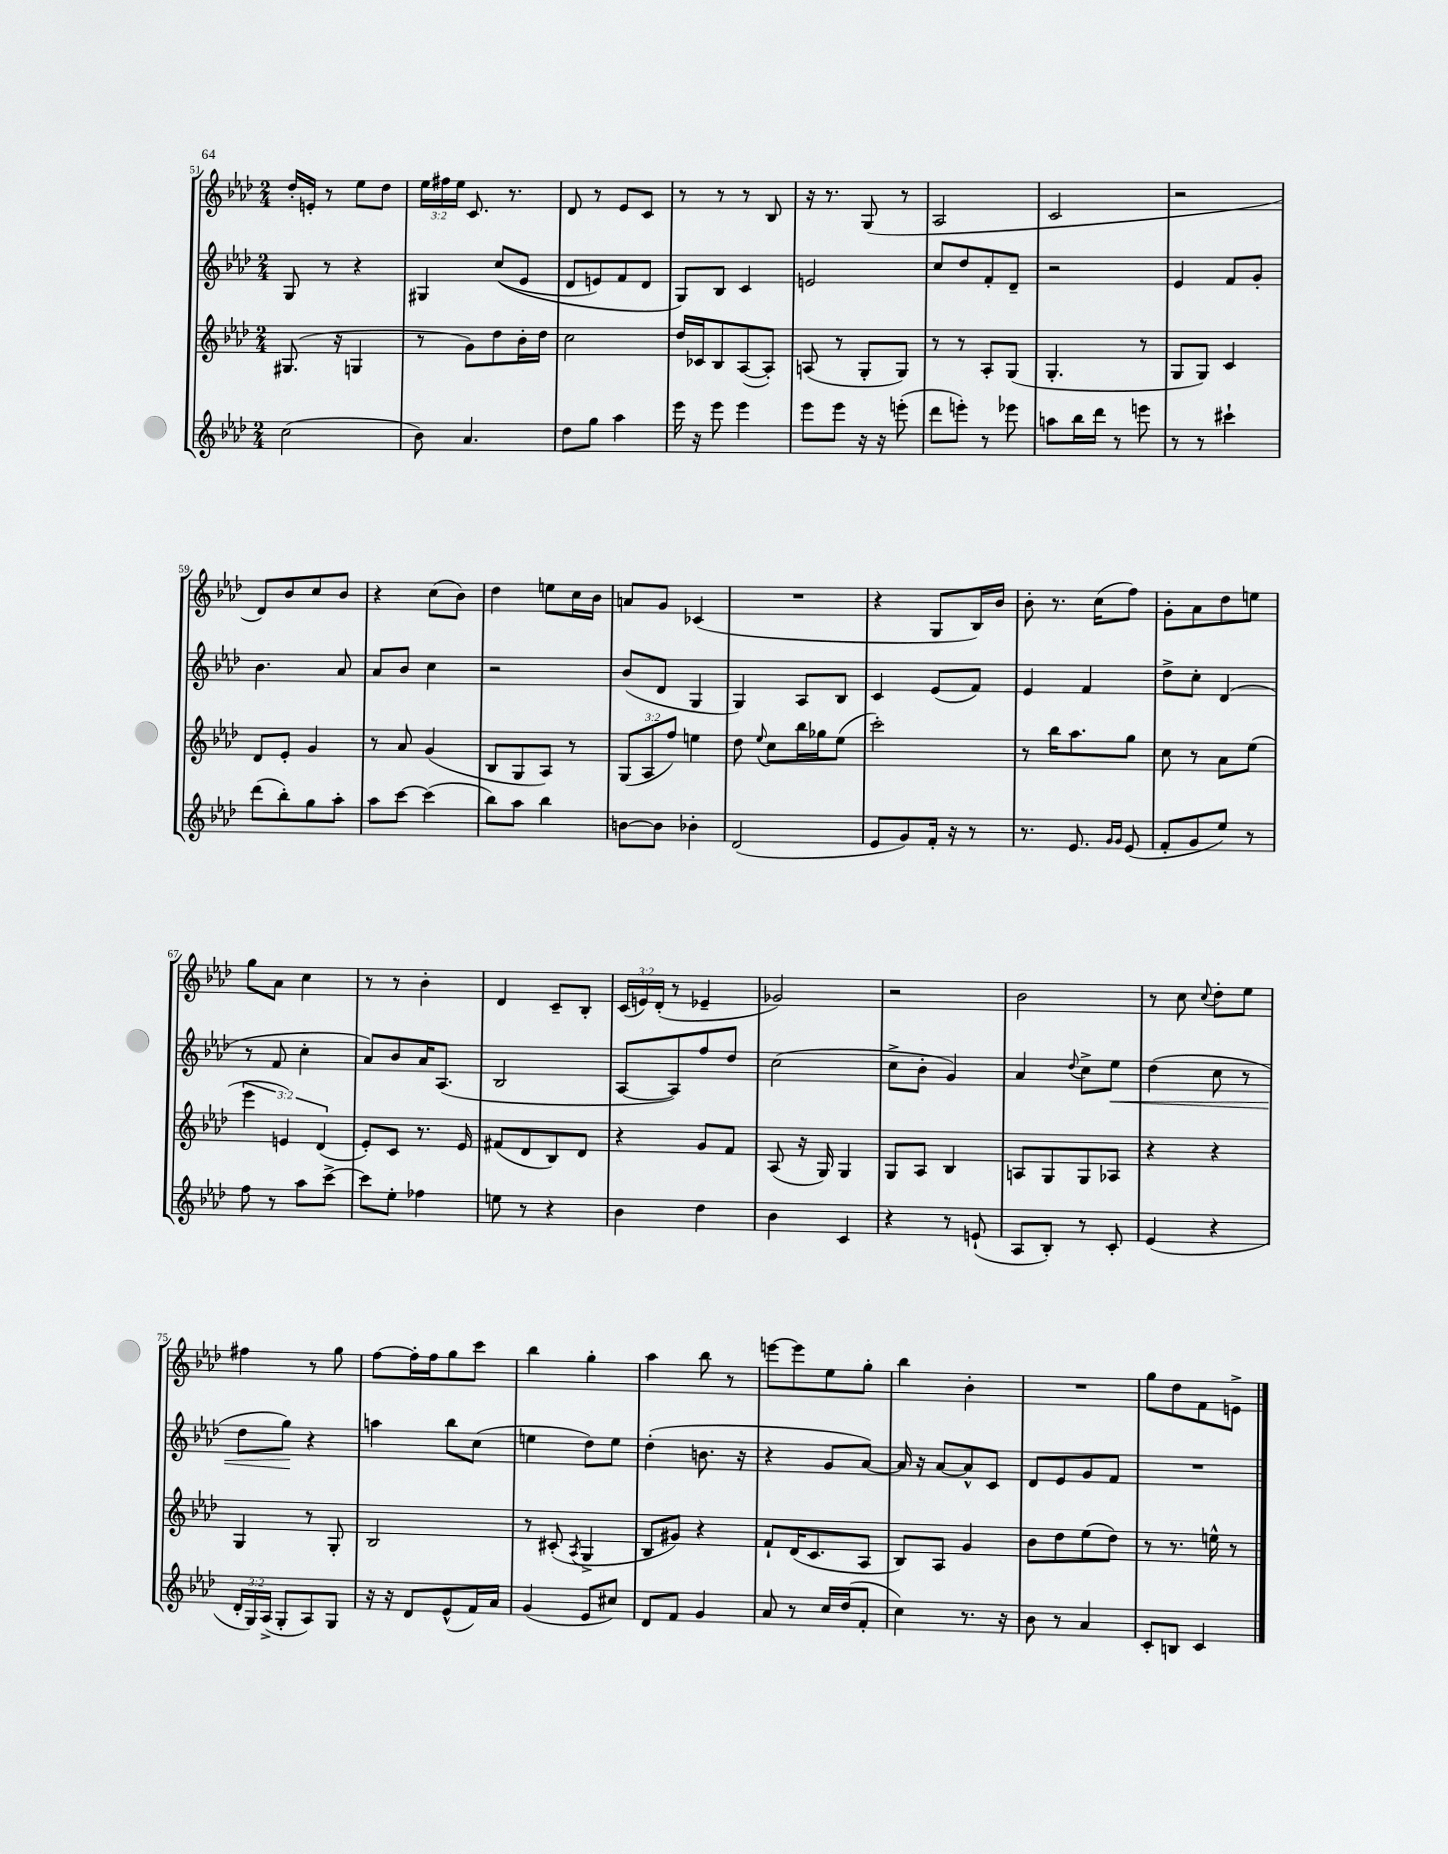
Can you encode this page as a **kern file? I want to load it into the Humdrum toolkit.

**kern	**kern	**kern	**dynam	**kern
*part4	*part3	*part2	*part2	*part1
*staff4	*staff3	*staff2	*staff2	*staff1
*clefG2	*clefG2	*clefG2	*	*clefG2
*k[b-e-a-d-]	*k[b-e-a-d-]	*k[b-e-a-d-]	*	*k[b-e-a-d-]
*M2/4	*M2/4	*M2/4	*	*M2/4
=51	=51	=51	=51	=51
(2cc\	(8.G#X/	8G/	.	16dd-'/LL
.	.	.	.	16en'/JJ
.	.	8r	.	8r
.	16r	.	.	.
.	4Gn/	4r	.	8ee-\L
.	.	.	.	8dd-\J
=52	=52	=52	=52	=52
8b-\)	8r	4G#X/	.	24ee-\LL
.	.	.	.	24ff#X\
.	.	.	.	24ee-\JJ
4.a-/	8g\L)	.	.	8.c/
.	8dd-\	((8cc/L	.	.
.	.	.	.	8.r
.	16b-'\L	8e-/J	.	.
.	16dd-\JJ	.	.	.
=53	=53	=53	=53	=53
8dd-\L	2cc\	8d-/L	.	8d-/
8gg\J	.	8en/)	.	8r
4aa-\	.	8f/	.	8e-/L
.	.	8d-/J	.	8c/J
=54	=54	=54	=54	=54
16eee-\	16dd-/LL	8G/L)	.	8r
16r	16c-X/J	.	.	.
8eee-\	8B-/	8B-/J	.	8r
4eee-\	([8A-/	4c/	.	8r
.	8A-'/J])	.	.	8B-/
=55	=55	=55	=55	=55
8eee-\L	(8An/	2en/	.	16r
.	.	.	.	8.r
8eee-\J	8r	.	.	.
16r	8G'/L	.	.	(8G/
16r	.	.	.	.
(8eeen'\	8G/J)	.	.	8r
=56	=56	=56	=56	=56
8ddd-\L	8r	8cc/L	.	2A-/
8eeen'\J)	8r	8dd-/	.	.
8r	8A-'/L	8f'/	.	.
8eee-X\	(8G/J	8d-~/J	.	.
=57	=57	=57	=57	=57
8aan\L	4.G'/	2r	.	2c/
16bb-\L	.	.	.	.
16ddd-\JJ	.	.	.	.
8r	.	.	.	.
8eeen\	8r	.	.	.
=58	=58	=58	=58	=58
8r	8G/L	4e-/	.	2r
8r	8G/J)	.	.	.
4ccc#X`\	4c/	8f/L	.	.
.	.	8g'/J	.	.
!!LO:LB:g=z
=59	=59	=59	=59	=59
(8ddd-\L	8d-/L	4.b-\	.	8d-/L)
8bb-'\)	8e-'/J	.	.	8b-/
8gg\	4g/	.	.	8cc/
8aa-'\J	.	8a-/	.	8b-/J
=60	=60	=60	=60	=60
8aa-\L	8r	8a-/L	.	4r
[8ccc\J	8a-/	8b-/J	.	.
(4ccc\]	(4g/	4cc\	.	(8cc\L
.	.	.	.	8b-\J)
=61	=61	=61	=61	=61
8bb-\L)	8B-/L	2r	.	4dd-\
8aa-\J	8G/	.	.	.
4bb-\	8A-/J)	.	.	8een\L
.	8r	.	.	16cc\L
.	.	.	.	16b-\JJ
=62	=62	=62	=62	=62
[8bn\L	(12G/L	(8b-/L	.	8an/L
.	12A-/	.	.	.
8b\J]	.	8d-/J	.	8g/J
.	12ff/J)	.	.	.
4b-X'\	4een\	4G/	.	(4c-X/
=63	=63	=63	=63	=63
(2d-/	8dd-\	4G/)	.	2r
.	8qqee-/	.	.	.
.	8cc\L	.	.	.
.	16bb-\L	8A-/L	.	.
.	16gg-X\J	.	.	.
.	(8ee-\J	8B-/J	.	.
=64	=64	=64	=64	=64
8e-/L	2ccc'\)	4c/	.	4r
8g/)	.	.	.	.
16f'/Jk	.	(8e-/L	.	8G/L
16r	.	.	.	.
8r	.	8f/J)	.	16B-/L)
.	.	.	.	16b-/JJ
=65	=65	=65	=65	=65
8.r	8r	4e-/	.	8b-'\
.	16bb-\KL	.	.	8.r
8.e-/	8.aa-\	.	.	.
.	.	4f/	.	.
.	.	.	.	(16cc\KL
16qqg/LL	.	.	.	.
16qqg/JJ	.	.	.	.
(8e-/	8gg\J	.	.	8ff\J)
=66	=66	=66	=66	=66
8f'/L	8cc\	8dd-^\L	.	8g'\L
8g/	8r	8cc'\J	.	8a-\
8ee-/J)	8a-\L	(4d-/	.	8dd-\
8r	(8ee-\J	.	.	8een\J
!!LO:LB:g=z
=67	=67	=67	=67	=67
8ff\	6eee-\	8r	.	8gg\L
8r	.	8f/	.	8a-\J
.	6en/)	.	.	.
8aa-\L	.	4cc'\	.	4cc\
.	(6d-/	.	.	.
[8ccc^\J	.	.	.	.
=68	=68	=68	=68	=68
8ccc\L]	8e-'/L)	8a-/L)	.	8r
8ee-'\J	8c/J	8b-/	.	8r
4ff-X\	8.r	16a-/K	.	4b-'\
.	.	(8.A-/J	.	.
.	16e-/	.	.	.
=69	=69	=69	=69	=69
8een\	(8f#X/L	2B-/	.	4d-/
8r	8d-/	.	.	.
4r	8B-/)	.	.	8c~/L
.	8d-/J	.	.	8B-'/J
=70	=70	=70	=70	=70
4b-\	4r	[8A-/L	.	(24c/LL
.	.	.	.	24en/)
.	.	.	.	(24d-'/JJ
.	.	8A-/])	.	8r
4dd-\	8g/L	8ff/	.	4e-X~/
.	8f/J	8dd-/J	.	.
=71	=71	=71	=71	=71
4b-\	(8A-/	(2cc\	.	2g-X/)
.	16r	.	.	.
.	16G/)	.	.	.
4c/	4G/	.	.	.
=72	=72	=72	=72	=72
4r	8G/L	8cc^\L	.	2r
.	8A-/J	8b-'\J	.	.
8r	4B-/	4g/)	.	.
(8en`/	.	.	.	.
=73	=73	=73	=73	=73
8A-/L	8An/L	4a-/	.	2b-\
8B-'/J)	8G/	.	.	.
.	.	8qqdd-/	.	.
8r	8G/	8cc^\L	.	.
!	!	!	!LO:HP:b	!
8c'/	8A-X/J	8ee-\J	<	.
=74	=74	=74	=74	=74
(4e-/	4r	(4dd-\	.	8r
.	.	.	.	8cc\
.	.	.	.	8qqcc/
4r	4r	8cc\	.	8dd-'\L
.	.	8r	.	8ee-\J
!!LO:LB:g=z
=75	=75	=75	=75	=75
24d-'/LL	4G/	8dd-\L	.	4ff#X\
24G/)	.	.	.	.
(24A-^/JJ	.	.	.	.
8G'/L	.	8gg\J)	.	.
8A-/)	8r	4r	[	8r
8G/J	8G'/	.	.	8gg\
=76	=76	=76	=76	=76
16r	2B-/	4aan\	.	[8ff\L
16r	.	.	.	.
8d-/L	.	.	.	16ff'\L]
.	.	.	.	16ff\J
(8e-^^/	.	8bb-\L	.	8gg\
16f/L)	.	(8cc\J	.	8ccc\J
16a-/JJ	.	.	.	.
=77	=77	=77	=77	=77
(4g/	8r	4een\	.	4bb-\
.	(8c#X'/	.	.	.
.	8qA-/	.	.	.
8e-/L	4G^/	8dd-\L)	.	4gg'\
8cc#X/J)	.	8ee\J	.	.
=78	=78	=78	=78	=78
8d-/L	8B-/L	(4dd-'\	.	4aa-\
8f/J	8g#X/J)	.	.	.
4g/	4r	8.bn\	.	8bb-\
.	.	.	.	8r
.	.	16r	.	.
=79	=79	=79	=79	=79
8a-/	8f`/L	4r	.	[8eeen\L
8r	(16d-/K	.	.	8eee\]
.	8.c/	.	.	.
16cc/LL	.	8g/L	.	8ee-\
(16dd-/J	.	.	.	.
8f'/J	8A-/J	[8a-/J)	.	8gg'\J
=80	=80	=80	=80	=80
4cc\)	8B-/L)	16a-/]	.	4bb-\
.	.	16r	.	.
.	8A-/J	[8a-/L	.	.
8.r	4g/	8a-^^/]	.	4b-'\
.	.	8c/J	.	.
16r	.	.	.	.
=81	=81	=81	=81	=81
8b-\	8b-\L	8d-/L	.	2r
8r	8dd-\	8e-/	.	.
4a-/	(8ee-\	8g/	.	.
.	8dd-\J)	8f/J	.	.
=82	=82	=82	=82	=82
8c'/L	8r	2r	.	8gg\L
8Bn/J	8.r	.	.	8dd-\
4c/	.	.	.	8f\
.	16een^^\	.	.	.
.	8r	.	.	8en^\J
==	==	==	==	==
*-	*-	*-	*-	*-
